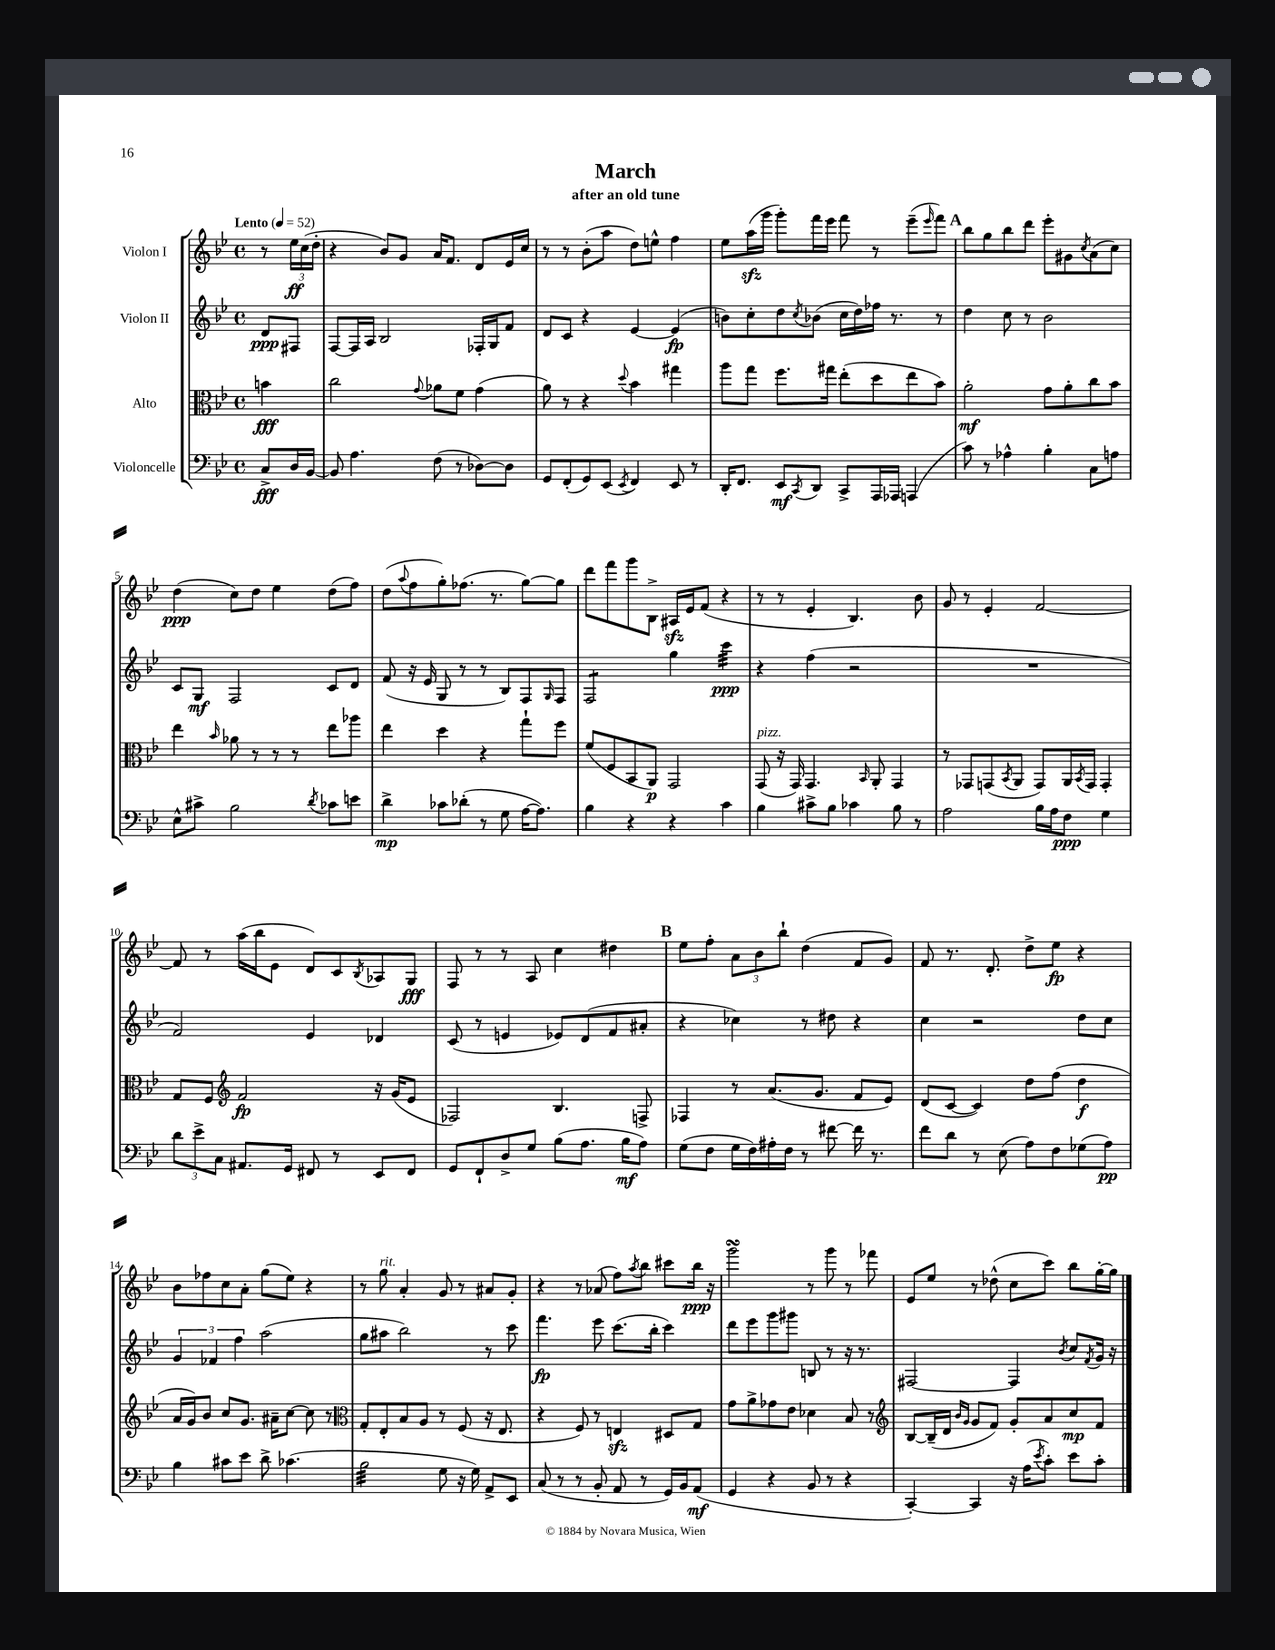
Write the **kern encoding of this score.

**kern	**kern	**kern	**kern
*staff4	*staff3	*staff2	*staff1
*clefF4	*clefC3	*clefG2	*clefG2
*k[b-e-]	*k[b-e-]	*k[b-e-]	*k[b-e-]
*M4/4	*M4/4	*M4/4	*M4/4
*met(c)	*met(c)	*met(c)	*met(c)
*MM52	*MM52	*MM52	*MM52
8C^	4b	8d	8r
16D	.	8F#	24ee-
.	.	.	(24cc
[16BB-	.	.	.
.	.	.	24dd'
=	=	=	=
8BB-]	2cc	[8F	4r
4.A	.	16F]	.
.	.	16A	.
.	.	2B-	8b-)
.	.	.	8g
.	8qqg	.	.
(8F	8a-	.	16a
.	.	.	8.f
8r	8f	.	.
[8D-)	(4g	16F-'	8d
.	.	16G	.
8D-]	.	8f	16e-
.	.	.	16cc
=	=	=	=
8GG	8a)	8d	8r
(8FF'	8r	8c	8r
8GG)	4r	4r	(8b-'
(8EE-	.	.	8aa
8qEE-	8qqdd	.	.
4FF)	4b-	[4e-	8dd)
.	.	.	8ee^^
8EE-	4gg#	(4e-]	4ff
8r	.	.	.
=	=	=	=
16DD'	8aa	8b)	8ee-
8.FF	.	.	.
.	8gg	8cc'	(16aa
.	.	.	16ggg
8EE-	8.ff	8dd	8ggg')
8qCC	.	8qcc	.
8DD	.	(8b-	16fff
.	16gg#	.	16eee-
8CC^	(8ee-'	16cc	8fff
.	.	16dd)	.
16AAA	8dd	16ff-	8r
16AAA-	.	8.r	.
(4AAA	8ee-	.	(8eee-~
.	.	.	16qqeee-
.	8b-)	8r	8fff)
=	=	=	=
8c)	2a'	4dd	8bb-
8r	.	.	8gg
4A-^^	.	8cc	8bb-
.	.	8r	8ddd
4B-'	8g	2b-	8eee-'
.	8a'	.	8g#
.	.	.	8qcc
8C	8cc	.	(8a
8A	8b-	.	8cc)
=	=	=	=
8E-^^	4ee-	8c	(4dd
8c#^	.	8G	.
.	16qqb-	.	.
2B-	8a-	2F	8cc)
.	8r	.	8dd
.	8r	.	4ee-
.	8r	.	.
8qd	.	.	.
8c-	8ee-	8c	(8dd
8e	8aa-	8d	8ff)
=	=	=	=
4d^	4ee-	(8f	(8dd
.	.	.	8qqaa
.	.	16r	8ff
.	.	16e-	.
8c-	4dd	8G	8gg')
(8d-'	.	8r	(8.ff-
8r	4r	8r	.
.	.	.	8.r
8G	.	8B-)	.
[16A	8gg`	8F	[8gg)
8.A])	.	.	.
.	.	16qqG	.
.	8ff	8F	8gg]
=	=	=	=
4B-	(8f	2F	8ddd
.	8F	.	8fff
4r	8BB-	.	8ggg
.	8AA)	.	8B-^
4r	2GG	4gg	16A#
.	.	.	16e-
.	.	.	(8f
4c	.	4ccc	4r
=	=	=	=
4B-	(8GG	4r	8r
.	16r	.	8r
.	16GG)	.	.
8c#^	4.GG	(4ff	4e-'
8B-	.	.	.
4c-	.	2r	4.B-)
.	16qqBB-	.	.
.	8AA'	.	.
8B-	4GG	.	.
8r	.	.	8b-
=	=	=	=
2A	8r	1r	8g
.	8GG-	.	8r
.	(8GG	.	4e-'
.	8qBB-	.	.
.	8AA	.	.
16B-	8GG)	.	[2f
16A	.	.	.
8F	16AA	.	.
.	8qBB-	.	.
.	16GG	.	.
4G	4GG'	.	.
=	=	=	=
12d	8G	2f)	8f]
12e-^	.	.	.
.	8F	.	8r
12C	.	.	.
*	*clefG2	*	*
8.AA#	2f	.	(16aa
.	.	.	16bb-
.	.	.	8e-
16GG	.	.	.
8FF#	.	4e-	8d)
8r	.	.	8c
.	.	.	8qB-
8EE-	16r	4d-	8A-
.	(16g	.	.
8FF#	8e-	.	8G
=	=	=	=
8GG	2F-)	(8c	8F
8FF`	.	8r	8r
8D^	.	4e	8r
8G	.	.	8A
(8B-	4.B-	8e-)	4cc
8.A	.	(8d	.
.	.	8f	4dd#
16B-	.	.	.
8A)	8F^	8a#'	.
=	=	=	=
(8G	4F-	4r	8ee-
8F	.	.	8ff'
16G	8r	4cc-)	12a
16F)	.	.	.
.	.	.	12b-
16A#'	(8.a	.	.
.	.	.	12bb-`
16F	.	.	.
8r	.	8r	(4dd
.	8.g	.	.
[8f#	.	8dd#	.
16f#]	8f	4r	8f
8.r	.	.	.
.	8e-)	.	8g)
=	=	=	=
8f	(8d	4cc	8f
8d	[8c	.	8.r
8r	4c])	2r	.
.	.	.	8.d'
(8E-	.	.	.
8A)	8dd	.	8dd^
8F	(8ff	.	8ee-
(8G-	4dd	8dd	4r
8A)	.	8cc	.
=	=	=	=
4B-	16a	6g	8b-
.	16g)	.	.
.	8b-	.	8ff-
.	.	6f-	.
8c#	8cc	.	8cc
.	.	6ff	.
8e-	8.g	.	8a'
8d^	.	(2aa	(8gg
.	16a#~	.	.
(4.c-	[8cc	.	8ee-)
.	8cc]	.	4r
.	8r	.	.
=	=	=	=
*	*clefC3	*	*
2B-	8G'	8gg	8r
.	8E-'	8aa#	8gg
.	8B-	2bb-)	4a'
.	8A	.	.
8G	8r	.	8g
16r	(8F	.	8r
16G)	.	.	.
8AA^	16r	8r	8a#
.	8.E-	.	.
8EE-	.	8ccc	8g'
=	=	=	=
(8C	4r	4.fff	4r
8r	.	.	.
8r	8F)	.	8r
8BB-'	8r	8eee-	(8a-
8AA	4E	(8.ccc	8ff)
.	.	.	8qaa
8r	.	.	8bb-
.	.	16bb-'	.
16GG)	8D#	4ccc)	8ccc#
16BB-	.	.	.
(8AA	8G	.	16bb-
.	.	.	16r
=	=	=	=
4GG	8g	8ddd	2ggg
.	8a^	8eee-	.
4r	8g-	8ggg	.
.	8e-	8ggg#	.
8BB-	4d-	8B	8r
8r	.	8r	8ggg
4r	8B-	16r	8r
.	.	8.r	.
.	8r	.	8fff-
=	=	=	=
*	*clefG2	*	*
[4CC')	[8B-	[2F#	8e-
.	(16B-~]	.	8ee-
.	16d	.	.
.	16qqb-	.	.
.	16qqg	.	.
4CC]	8g	.	8r
.	8f)	.	(8dd-^^
16r	8g'	4F#]	8cc
(16A	.	.	.
8qe-	.	.	.
8c')	8a	.	8ccc)
.	.	8qb-	.
8e-	8cc	8cc	8bb-
.	.	8qf	.
8c'	8f	16g	[16gg'
.	.	16r	16gg]
==	==	==	==
*-	*-	*-	*-
